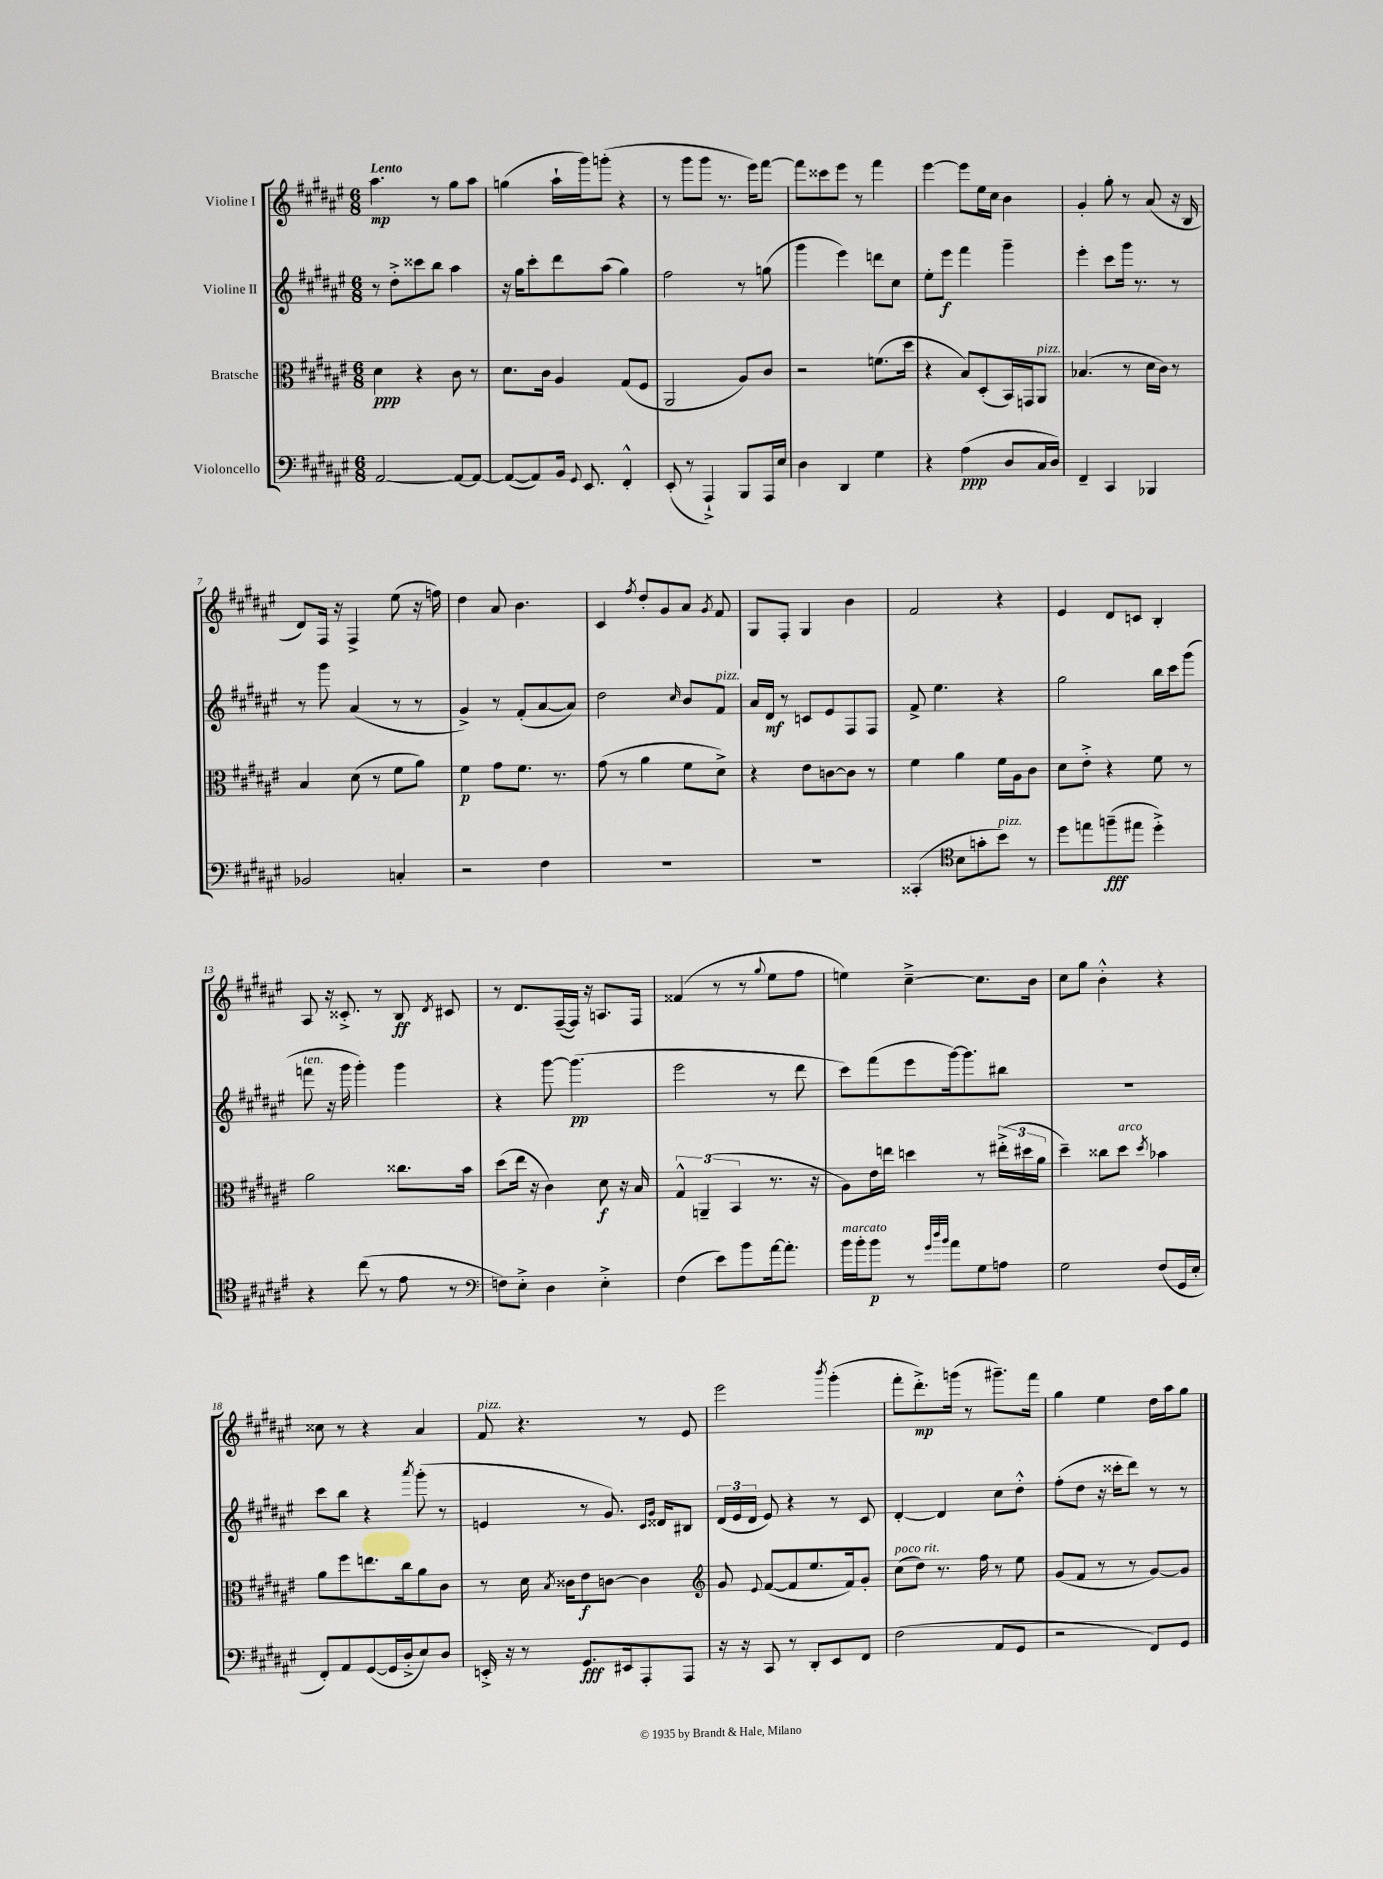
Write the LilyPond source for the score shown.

<<
\new StaffGroup <<
\new Staff = "s0" \with { instrumentName = "Violine I" } {
    \clef treble \key fis \major \numericTimeSignature \time 6/8 \tempo "Lento"
    \autoBeamOff ais''4.\mp r8 gis''8[ ais''8] |
    g''4( ais''16[-! gis'''16) g'''8]-.( r4 |
    r8 gis'''8[ gis'''8] r8. eis'''16[) fis'''8]~ |
    fis'''8[ cisis'''8 eis'''8] r8 fis'''4 |
    eis'''4~ eis'''8[ eis''16 cis''16] b'4 |
    gis'4-. gis''8-. r8 ais'8( r16 b16 |
    dis'8[) fis16] r16 fis4-> eis''8( r16 f''16) |
    dis''4 ais'8 b'4. |
    cis'4 \acciaccatura { fis''8 } dis''8[-. gis'8 ais'8] \acciaccatura { gis'8 } fis'8 |
    gis8[ fis8]-. gis4 b'4 |
    fis'2 r4 |
    eis'4 dis'8[ c'8] b4-. |
    ais8 r16 cisis'8.-.-> r8 b8\ff \acciaccatura { dis'8 } cis'8 |
    r8 dis'8.[ fis16~--( fis16]) r16 a8.[ fis16] |
    fisis'4( r8 r8 \appoggiatura { gis''8 } eis''8[ fis''8] |
    e''4) cis''4~---> cis''8.[ b'16] |
    cis''8[ gis''8] b'4-.-^ r4 |
    cisis''8 r8 r4 ais'4 |
    fis'8^\markup { \italic "pizz." } r4. r8 eis'8 |
    eis'''2 \acciaccatura { b'''8 } gis'''4-.( |
    fis'''8[-. dis'''8.-.->\mp) g'''16]( r8 gis'''8.[--) fis'''16] |
    gis''4 eis''4 dis''16[ ais''16 gis''8] \bar "|." |
}
\new Staff = "s1" \with { instrumentName = "Violine II" } {
    \clef treble \key fis \major \numericTimeSignature \time 6/8
    \autoBeamOff r8 dis''8[-.-> cisis'''8 b''8] ais''4 |
    r16 gis''16[ cis'''8-. dis'''8 ais''8]( gis''4) |
    fis''2 r8 g''8( |
    gis'''4 eis'''4) d'''8[ cis''8] |
    eis''8[-. eis'''8]\f fis'''4 gis'''4-- |
    eis'''4-. cis'''8[ gis'''16] r8. r8 |
    r8 gis'''8 ais'4( r8 r8 |
    gis'4->) r8 fis'8[-.( ais'8~ ais'8]) |
    dis''2 \grace { cis''16 } b'8[ fis'8]^\markup { \italic "pizz." } |
    ais'16[ dis'16]\mf r8 c'8[ eis'8 fis8 fis8] |
    fis'8-> eis''4. r4 |
    gis''2 b''16[ cis'''16 gis'''8]( |
    f'''8^\markup { \italic "ten." } r16 gis'''16 gis'''4-.) gis'''4 |
    r4 gis'''8~ gis'''4.\pp( |
    eis'''2 r8 dis'''8 |
    cis'''8[) fis'''8( eis'''8 gis'''16~) gis'''8. bis''8] |
    R2. |
    cis'''8[ b''8] r4 \acciaccatura { ais'''8 } gis'''8-.( r8 |
    e'4 r8 gis'8.) \grace { cis'16[ gis'16] } disis'16[ bis8] |
    \tuplet 3/2 { dis'16[( eis'16 dis'16] } eis'8) r4 r8 cis'8 |
    dis'4~-. dis'4 cis''8[ dis''8]-.-^ |
    fis''8[-.( dis''8] r16 cisis'''16[-. dis'''8]) r8 r8 \bar "|." |
}
\new Staff = "s2" \with { instrumentName = "Bratsche" } {
    \clef alto \key fis \major \numericTimeSignature \time 6/8
    \autoBeamOff dis'4\ppp r4 cis'8 r8 |
    dis'8.[ cis'16] ais4 gis8[( fis8] |
    ais,2 ais8[) cis'8] |
    r2 f'8.[( dis''16] |
    r4 b8[) dis8-.( b,16) g,16 ais,8]^\markup { \italic "pizz." } |
    bes4.( r8 dis'16[ cis'16]) r8 |
    b4 dis'8( r8 fis'8[ ais'8]) |
    fis'4\p gis'8[ fis'8.] r8. |
    gis'8( r8 ais'4 fis'8[ dis'8]->) |
    r4 eis'8[ c'8~ c'8] r8 |
    fis'4 ais'4 fis'16[ ais16 cis'8] |
    dis'8[ eis'8]-.-> r4 fis'8 r8 |
    ais'2 cisis''8.[ b'16] |
    dis''8[( eis''16] r16 cis'4) dis'8\f r16 b16 |
    \tuplet 3/2 { gis4-^ a,4--( b,4 } r8. r16 |
    ais8[) eis'16 e''16] d''4 r8 \tuplet 3/2 { eis''16[-.->( dis''16 ais'16] } |
    dis''4--) cisis''8[ dis''8]^\markup { \italic "arco" } \acciaccatura { dis''8 } bes'4 |
    ais'8[ fis''8 e''8. cis''16 ais'8 cis'8] |
    r8 dis'16 \acciaccatura { b8 } cisis'16[ eis'8\f c'8]~ c'4 |
    \clef treble gis'8 \appoggiatura { eis'8 } fis'8[~( fis'8 eis''8. fis'16) gis'8]-. |
    cis''8[^\markup { \italic "poco rit." }( dis''8]) r8. fis''16 r8 eis''8 |
    gis'8[( fis'8] r8 r8 gis'8[~) gis'8] \bar "|." |
}
\new Staff = "s3" \with { instrumentName = "Violoncello" } {
    \clef bass \key fis \major \numericTimeSignature \time 6/8
    \autoBeamOff ais,2~ ais,8[~ ais,8]~ |
    ais,8[~( ais,8) b,16] \appoggiatura { gis,8 } eis,8. fis,4-.-^ |
    eis,8-.( r8 ais,,4-!->) b,,8[ ais,,16 eis16] |
    dis4 dis,4 gis4 |
    r4 ais4\ppp( dis8[ cis16 dis16]) |
    fis,4-- cis,4 bes,,4 |
    bes,2 c4-. |
    r2 fis4 |
    R2. |
    R2. |
    cisis,4-.( \clef tenor b8[ g'8-. b'8]^\markup { \italic "pizz." }) r8 |
    dis''8[ e''8 f''8--\fff( eis''8] dis''4-.->) |
    r4 cis''8( r8 eis'8 r8 |
    \clef bass f8[) eis8]-.-> dis4 eis4-.-> |
    fis4( eis'8[) b'8 ais'16~ ais'8.]-. |
    b'16[^\markup { \italic "marcato" } b'16-. b'8]\p r8 \grace { gis'32[ dis''32 b'32] } ais'8[ gis8 a8] |
    gis2 fis8[( gis,16 eis16]-. |
    fis,8[-.) ais,8 gis,8~( gis,16 dis16-.-> eis8) dis8] |
    e,16-.-> r16 r8 gis,8.[\fff eis,16 ais,,8-. ais,,8] |
    r16 r16 cis,8 r8 dis,8[-. eis,8 fis,8] |
    fis2( ais,8[ gis,8] |
    r2 fis,8[) gis,8] \bar "|." |
}
>>
>>
